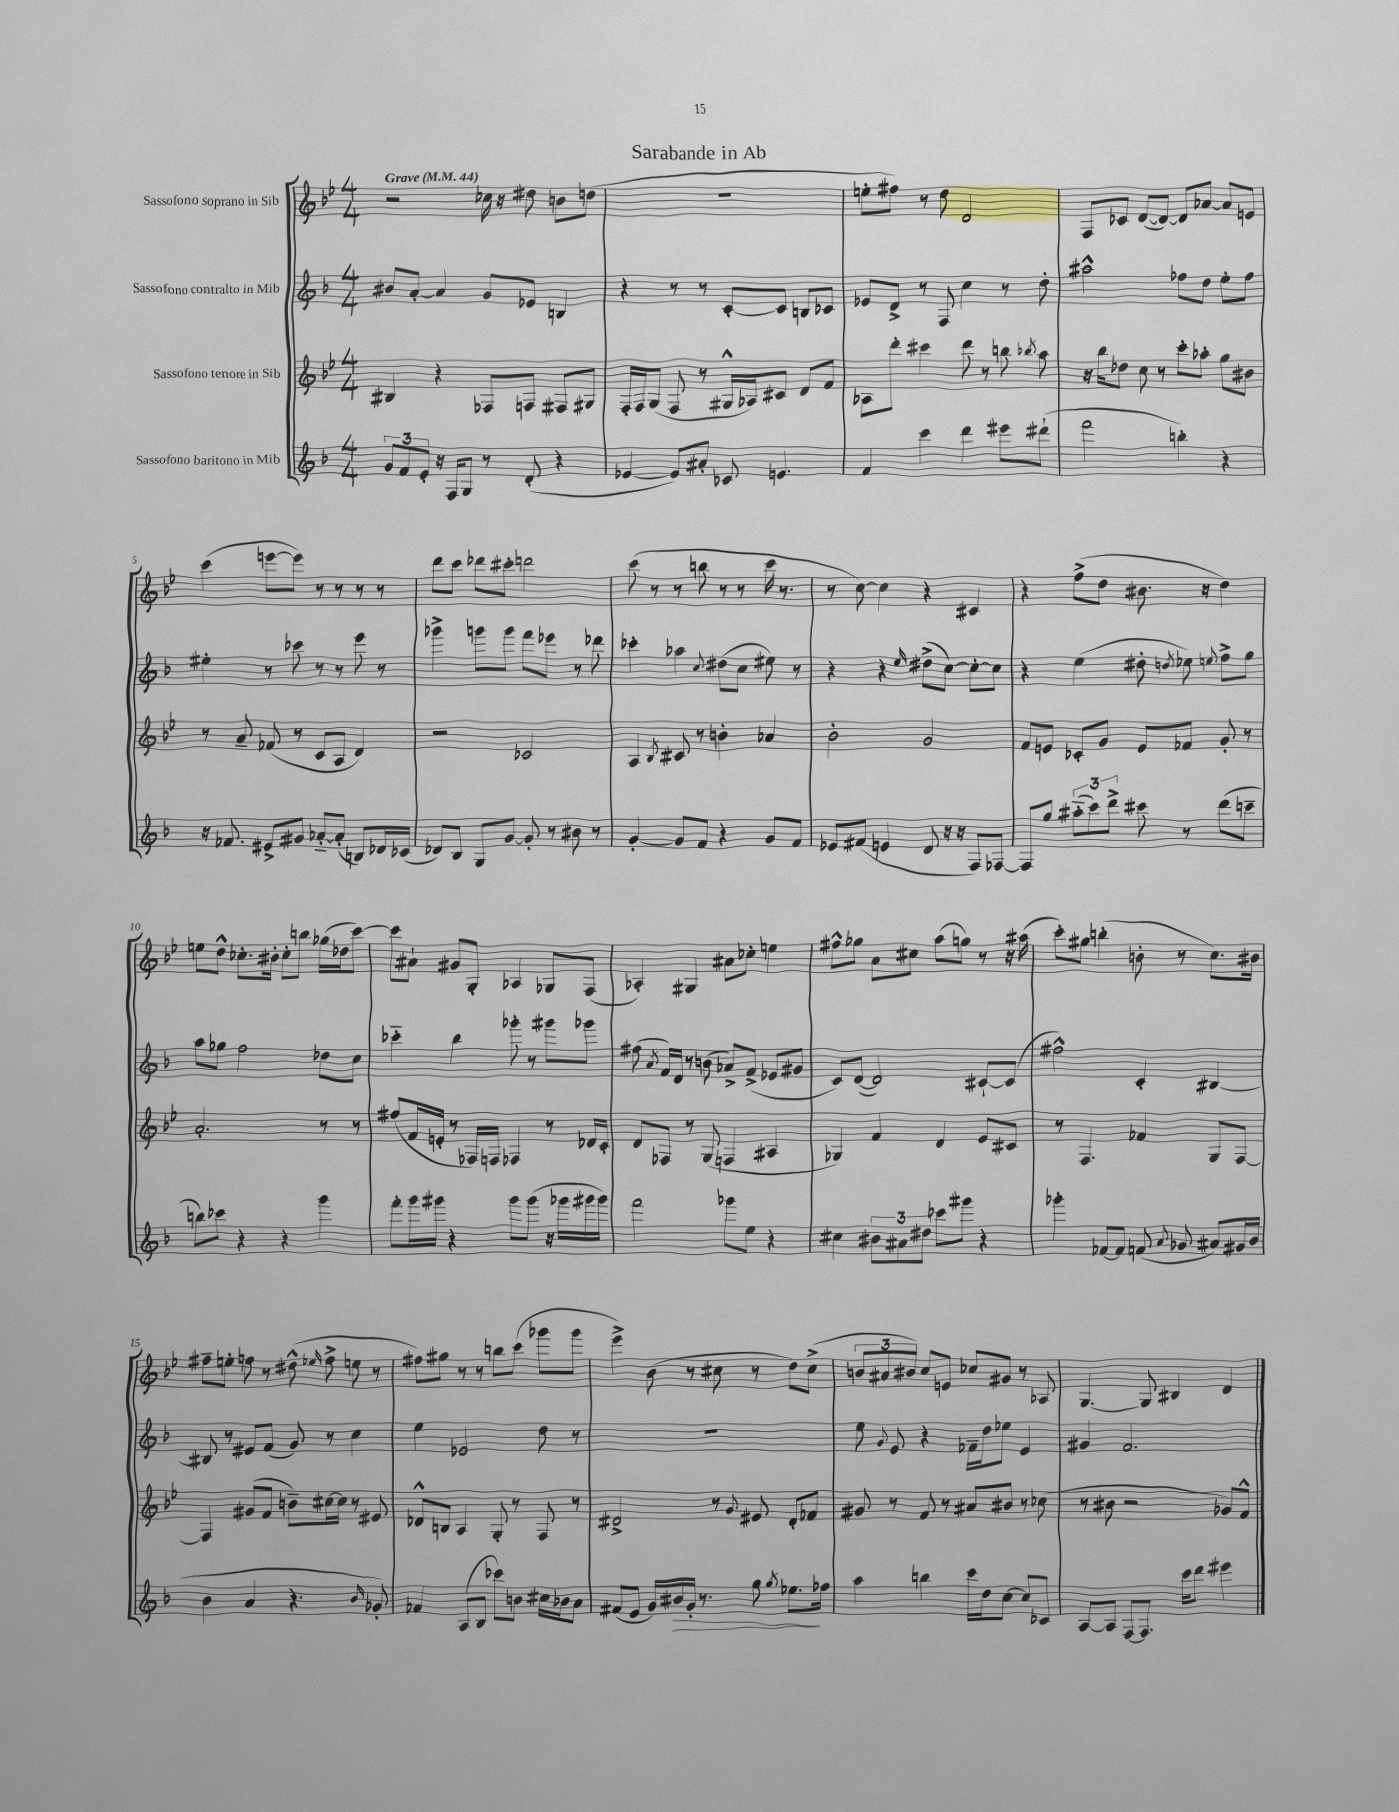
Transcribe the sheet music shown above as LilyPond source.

\header { title = "Sarabande in Ab" }
<<
\new StaffGroup <<
\new Staff = "s0" \with { instrumentName = "Sassofono soprano in Sib" } {
    \clef treble \key bes \major \numericTimeSignature \time 4/4 \tempo "Grave" 4 = 44
    \autoBeamOff r2 ces''16 r16 dis''8 b'8[ d''8]( |
    R1 |
    e''8[-. fis''8]) r8 d''8 d'2 |
    f8[ ces'8] d'8[~( d'8]~) d'8[ aes'8]~ aes'8[ e'8] |
    c'''4( e'''8[~ e'''8]) r8 r8 r8 r8 |
    d'''8[ c'''8] des'''8[ cis'''8]-. d'''2 |
    c'''8( r8 r8 b''8 r8 r8 c'''16 r8. |
    r8 c''8~) c''4 r4 cis'4 |
    r4 f''8[->( d''8] bis'8. r16 d''4) |
    e''8[ d''8]-^ ces''8.[-. bis'16]-. ces''8[-. b''8] ges''16[( des''16 c'''8]~) |
    c'''8[ ais'8]-! gis'8[ g8]-. aes4 ges8[ f8]( |
    aes4-.) gis4 ais'8[ ces''8]-. e''4 |
    fis''8[-^ ges''8] a'8[ cis''8] a''8[( g''8]) r8 r16 ais''16( |
    c'''8[-.) gis''8] b''4-.( b'8-. r8 c''8.[) bis'16] |
    fis''8[-- e''8]-. f''8 r8 dis''8-^( \grace { ees''16 } f''8-> e''8 r8 |
    fis''8[) gis''8] r8 r8 b''8[ c'''8]( ges'''8[ ges'''8] |
    ees'''4->) bes'8( r8 cis''8 r8 d''8[) cis''8]->( |
    \tuplet 3/2 { b'8[ ais'8 bis'8]) } c''8[ e'8] ces''8[ gis'8] r8 aes8 |
    g4.~ g8 bis4 d'4 \bar "|." |
}
\new Staff = "s1" \with { instrumentName = "Sassofono contralto in Mib" } {
    \clef treble \key f \major \numericTimeSignature \time 4/4
    \autoBeamOff bis'8[ a'8]~-. a'4 g'8[ ees'8] b4 |
    r4 r8 r8 c'8[~-. c'8] b8[ ces'8] |
    ees'8[ d'8]-> r8 f8 c''4 r8 d''8-. |
    ais''2-^ fes''8[ d''8] e''8[-. fes''8] |
    eis''4-. r8 ces'''8 r8 r8 e'''8 r8 |
    ges'''4-> g'''8[ g'''8] f'''8[ ees'''8] r8 des'''8 |
    ces'''4-. aes''4 \appoggiatura { c''8 } dis''8[( c''8] eis''8) r8 |
    r4 r4 \grace { e''16 } dis''8[->( c''8]~) c''8[~-. c''8] |
    r4 e''4( dis''8-. \acciaccatura { d''8 } ees''8) \appoggiatura { e''8 } f''8[-> g''8] |
    a''8[ ges''8] f''2 des''8[ c''8] |
    ces'''4-_ bes''4 ges'''8-. r8 gis'''8[ ges'''8] |
    fis''8( \acciaccatura { a'8 } f'16[) d'16] r8 b'8( aes'8[->) f'8]->( ees'8[ gis'8] |
    c'8[) d'8]~( d'2) cis'8[~-! cis'8]( |
    fis''2-^) c'4-. bis4~ |
    bis8 r8 eis'8[ f'8]( g'8) r8 c''4 |
    e''4 ees'2 d''8 r8 |
    R1 |
    e''8 \appoggiatura { g'8 } e'8 r4 fes'16[-- d''16 ees''8] e'4 |
    gis'4 f'2. \bar "|." |
}
\new Staff = "s2" \with { instrumentName = "Sassofono tenore in Sib" } {
    \clef treble \key bes \major \numericTimeSignature \time 4/4
    \autoBeamOff bis4 r4 fes8[ f8] fis8[ gis8] |
    f16[-. f16 g8]( f8 r8 gis16[-^ aes16) cis'8] d'8[ f'8] |
    aes8[ d'''8]-. cis'''4 d'''8 r8 b''8 \acciaccatura { bes''8 } a''8 |
    r16 bes''16[ des''8] c''8 r8 c'''8[-. aes''8]-. g''8[ bis'8] |
    r8 a'8-- fes'8( r8 c'8[ a8] d'4) |
    r2 ces'2 |
    a4 \acciaccatura { bes8 } cis'8 r8 b'4-. aes'4 |
    bes'2-. g'2 |
    f'8[ e'8] ces'8[-. g'8] e'8[ fes'8] g'8-. r8 |
    a'2.-. r8 r8 |
    fis''8[( f'16 e'16]-. r8 fes16[) f16] fes4 r8 des'16[ c'16]-. |
    d'8[ fes8] r8 g8( f4 ais4 |
    ges4) f'4 d'4 ees'8[ cis'8] |
    r8 f4. fes'4 g8[ f8]~ |
    f4 gis'8[( f'8] b'8[--) cis''16~ cis''16] r8 eis'8 |
    des'8[-^ b8] a4 g8-. r8 f8 r8 |
    dis'2-> r8 \appoggiatura { g'8 } eis'8 dis'8[-. fes'8] |
    gis'8 r8 f'8 r8 ais'8[ bis'8] r8 ces''8( |
    r8 bis'8 r2 ges'8[) f'8]-^ \bar "|." |
}
\new Staff = "s3" \with { instrumentName = "Sassofono baritono in Mib" } {
    \clef treble \key f \major \numericTimeSignature \time 4/4
    \autoBeamOff \tuplet 3/2 { g'8[ f'8 e'8]-. } r16 f16[ g8] r8 d'8-.( r4 |
    ees'4~ ees'8[) ais'8]-. ces'8 e'4. |
    f'4 c'''4 d'''4 eis'''8[ dis'''8]-!( |
    f'''2 b''4-.) r4 |
    r16 fes'8. eis'8[-> gis'8] aes'8[~-_ aes'8]-.( b8[) des'16 ces'16]( |
    des'8[) bes8] g8[ g'8]~ g'8-. r8 bis'8 r8 |
    g'4~-. g'8[ f'8] r4 g'8[ f'8] |
    ees'8[ fis'8]( e'4 d'8 r16 r16 f8[) fes8]~ |
    fes8[ g''8] \tuplet 3/2 { ais''8[-_( c'''8) d'''8]-> } cis'''8 r8 d'''8[( c'''8]-- |
    b''8[) ces'''8] r4 r4 g'''4 |
    f'''8[-. g'''16 gis'''16] r4 gis'''8[ gis'''8]( r16 ges'''16[ gis'''16 gis'''16]) |
    f'''2 ges'''8[ e''8] r4 |
    cis''4 \tuplet 3/2 { bis'8[ ais'8 dis''8] } ces'''8[ gis'''8] r4 |
    ges'''4-. fes'8[~ fes'8] f'8( \appoggiatura { a'8 } ges'8 ais'8[) gis'16 bes'16]( |
    bes'4 a'4 r4. \grace { bes'16 } ges'8-.) |
    fes'4 a8[( bes8] ces'''8[) b'8] cis''16[ bes'16 a'8] |
    fis'8[( e'8] g'16[) bis'16\> g'16]-. r8. g''8 \acciaccatura { g''8 } ees''8.[\! fes''16] |
    a''4 b''4 c'''16[ d''16 c''8]~ c''8[ ces'8] |
    a8[~ a8] f8[~ f8.] c'''16[ d'''8] eis'''4 \bar "|." |
}
>>
>>
